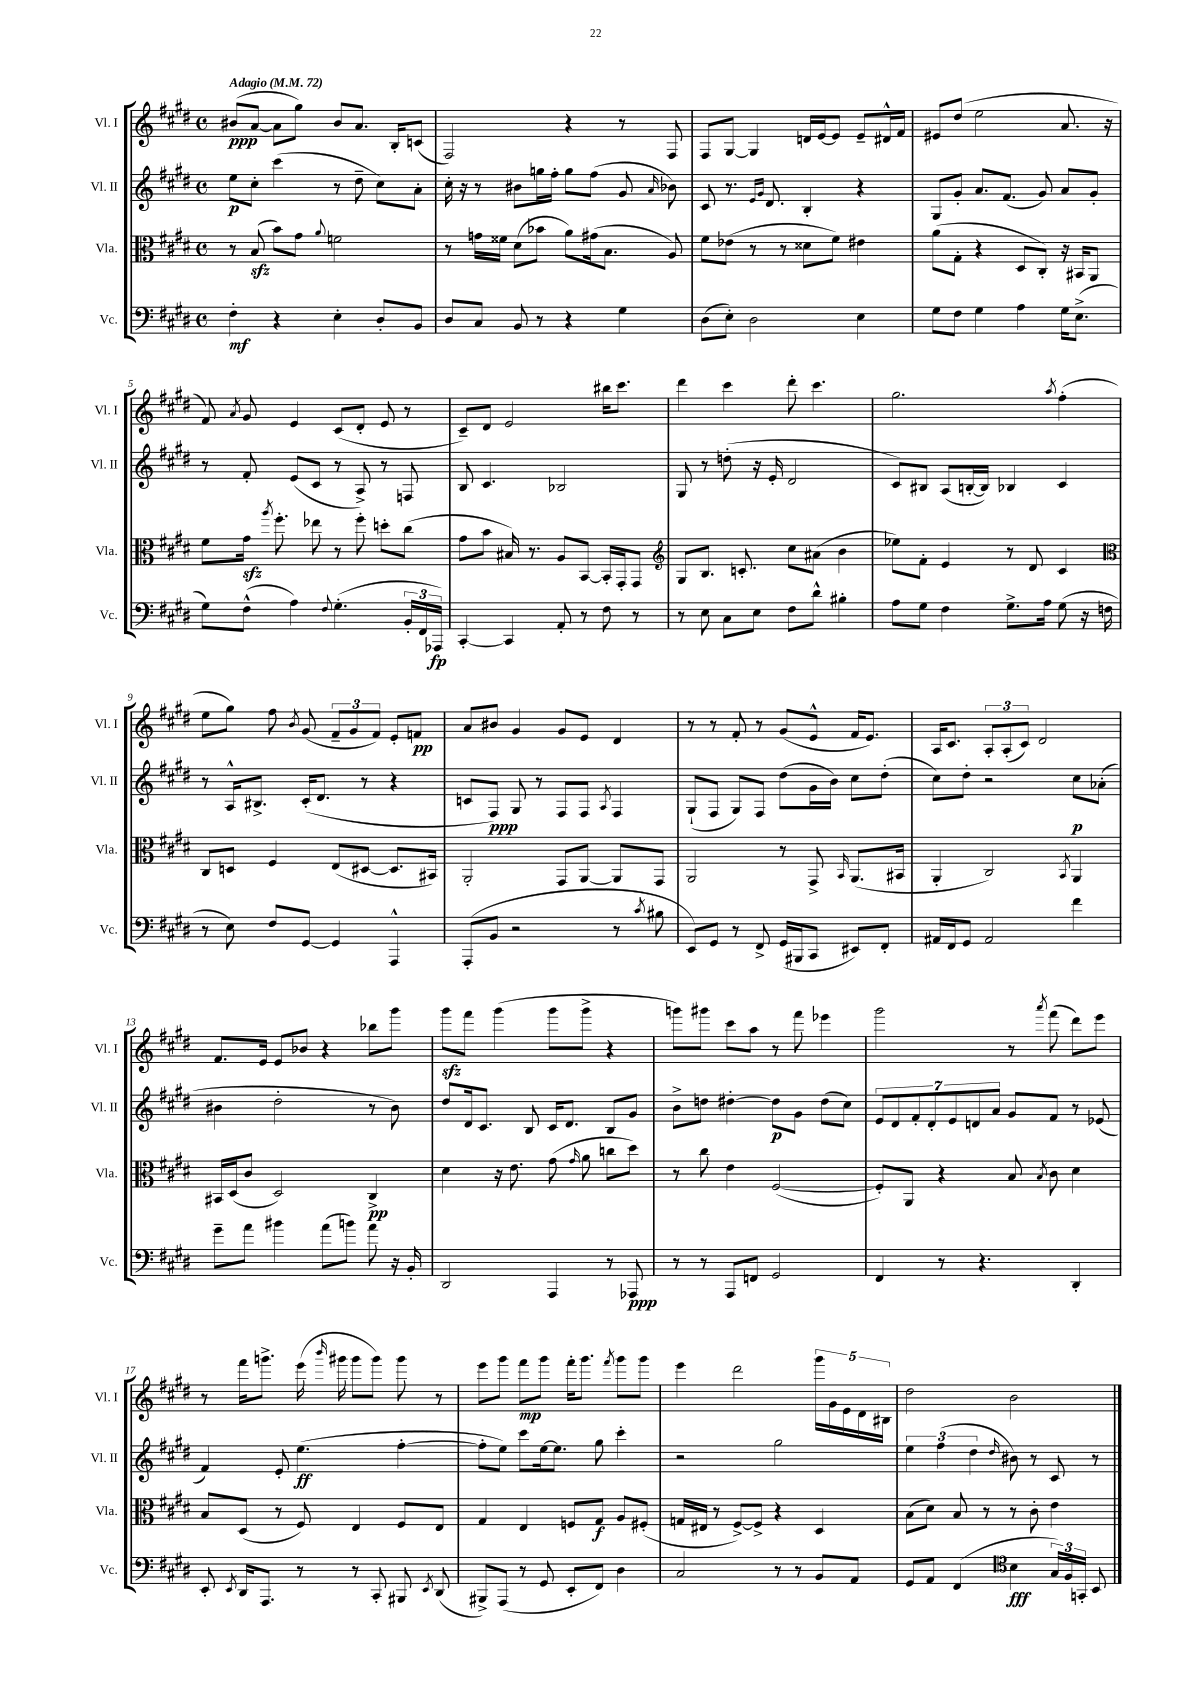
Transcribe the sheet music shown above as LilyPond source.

<<
\new StaffGroup <<
\new Staff = "s0" \with { instrumentName = "Vl. I" shortInstrumentName = "Vl. I" } {
    \clef treble \key e \major \defaultTimeSignature \time 4/4 \tempo "Adagio" 4 = 72
    \autoBeamOff bis'8[\ppp( a'8]~ a'8[ gis''8]) bis'8[ a'8.] b16[-. c'8]( |
    fis2) r4 r8 fis8 |
    fis8[ gis8]~ gis4 d'16[ e'16~ e'8] e'8[-- dis'16-^ fis'16] |
    eis'8[ dis''8]( e''2 a'8. r16 |
    fis'8) \acciaccatura { a'8 } gis'8 e'4 cis'8[( dis'8]-. e'8 r8 |
    cis'8[--) dis'8] e'2 bis''16[ cis'''8.] |
    dis'''4 cis'''4 dis'''8-. cis'''4. |
    gis''2. \acciaccatura { a''8 } fis''4-.( |
    e''8[ gis''8]) fis''8 \acciaccatura { b'8 } gis'8( \tuplet 3/2 { fis'8[-- gis'8 fis'8]) } e'8[-. f'8]\pp |
    a'8[ bis'8] gis'4 gis'8[ e'8] dis'4 |
    r8 r8 fis'8-. r8 gis'8[( e'8]-^ fis'16[ e'8.]) |
    a16[ cis'8.] \tuplet 3/2 { a8[-. a8-.( cis'8]) } dis'2 |
    fis'8.[ e'16] e'8[ bes'8] r4 bes''8[ gis'''8] |
    gis'''8[\sfz fis'''8] gis'''4( gis'''8[ gis'''8]-> r4 |
    g'''8[) gis'''8] cis'''8[ a''8] r8 fis'''8 ees'''4 |
    gis'''2 r8 \acciaccatura { a'''8 } fis'''8( dis'''8[) e'''8] |
    r8 fis'''16[ g'''8.]-> e'''16( \grace { b'''16 } gis'''16 gis'''8[ gis'''8]) gis'''8 r8 |
    e'''8[ gis'''8] fis'''8[\mp gis'''8] fis'''16[-. gis'''8.] \acciaccatura { fis'''8 } gis'''8[ gis'''8] |
    e'''4 dis'''2 \tuplet 5/4 { gis'''16[ gis'16 e'16 dis'16 bis16] } |
    dis''2 b'2 \bar "|." |
}
\new Staff = "s1" \with { instrumentName = "Vl. II" shortInstrumentName = "Vl. II" } {
    \clef treble \key e \major \defaultTimeSignature \time 4/4
    \autoBeamOff e''8[\p cis''8]-. cis'''4( r8 dis''8-- cis''8[) a'8]-. |
    cis''16-. r16 r8 bis'8[ g''16 fis''16]-. g''8[ fis''8]( gis'8 \grace { a'16 } bes'8) |
    cis'8 r8. \grace { e'16[ gis'16] } dis'8. b4-. r4 |
    gis8[ gis'8]-. a'8.[ fis'8.]( gis'8) a'8[ gis'8]-. |
    r8 fis'8-. e'8[( cis'8] r8 a8->) r8 f8 |
    b8 cis'4. bes2 |
    gis8 r8 d''8-.( r16 e'16-. dis'2 |
    cis'8[) bis8] a8[( b16~-. b16]) bes4 cis'4 |
    r8 a16[-^ bis8.]-> cis'16[-.( dis'8.] r8 r4 |
    c'8[ fis8]\ppp) gis8 r8 fis8[ fis8] \acciaccatura { a8 } fis4 |
    gis8[-!( fis8] gis8[) fis8] dis''8[( gis'16 b'16]) cis''8[ dis''8]-.( |
    cis''8[) dis''8]-. r2 cis''8[\p aes'8]-.( |
    bis'4 dis''2-. r8 bis'8) |
    dis''8[ dis'16 cis'8.] b8 cis'16[ dis'8.] b8[ gis'8] |
    b'8[-> d''8] dis''4~-. dis''8[\p gis'8] dis''8[( cis''8]) |
    \tuplet 7/4 { e'8[ dis'8 fis'8-. dis'8-. e'8 d'8 a'8] } gis'8[ fis'8] r8 ees'8( |
    fis'4) e'8-. e''4.\ff( fis''4~-. |
    fis''8[-. e''8]) cis'''8[ e''16~ e''8.] gis''8 cis'''4-. |
    r2 gis''2 |
    \tuplet 3/2 { e''4 fis''4( dis''4 } \grace { dis''16 } bis'8) r8 cis'8 r8 \bar "|." |
}
\new Staff = "s2" \with { instrumentName = "Vla." shortInstrumentName = "Vla." } {
    \clef alto \key e \major \defaultTimeSignature \time 4/4
    \autoBeamOff r8 b8\sfz( b'8[) gis'8] \appoggiatura { a'8 } f'2 |
    r8 g'16[ fisis'16] dis'8[( bes'8] a'8[) gis'16( b8.] a8) |
    fis'8[ ees'8]( r8 r8 disis'8[ fis'8]) eis'4 |
    a'8[( gis8]-. r4 dis8[ cis8]-.) r16 bis,16[ a,8] |
    fis'8[ gis'16]\sfz \acciaccatura { a''8 } fis''8.-. ees''8 r8 fis''8-. d''8[-. cis''8]( |
    gis'8[ b'8] bis16) r8. a8[ b,8]~ b,16[-. gis,16-. gis,8] |
    \clef treble gis8[ b8.] c'8.-. cis''8[ ais'8]( b'4 |
    ees''8[) fis'8]-. e'4 r8 dis'8 cis'4 |
    \clef alto cis8[ d8] fis4 e8[( dis8]~ dis8.[ bis,16]) |
    a,2-. gis,8[ a,8]~ a,8[ gis,8] |
    a,2 r8 gis,8-> \grace { b,16 } a,8.[( bis,16] |
    a,4-. cis2) \acciaccatura { b,8 } a,4 |
    bis,16[ dis16( cis'8] dis2) cis4->\pp |
    dis'4 r16 e'8. gis'8( \grace { gis'16 } a'8 c''8[ dis''8]) |
    r8 cis''8 e'4 fis2~( |
    fis8[-.) a,8] r4 b8 \acciaccatura { b8 } cis'8 dis'4 |
    b8[ dis8]( r8 fis8) e4 fis8[ e8] |
    gis4 e4 f8[ gis8]\f a8[ fis8]-.( |
    g16[ eis16] r8 fis8[~->) fis8]-> r4 dis4 |
    b8[( dis'8]) b8 r8 r8 cis'8-. e'4 \bar "|." |
}
\new Staff = "s3" \with { instrumentName = "Vc." shortInstrumentName = "Vc." } {
    \clef bass \key e \major \defaultTimeSignature \time 4/4
    \autoBeamOff fis4-.\mf r4 e4-. dis8[-. b,8] |
    dis8[ cis8] b,8 r8 r4 gis4 |
    dis8[( e8]-.) dis2 e4 |
    gis8[ fis8] gis4 a4 gis16[ e8.]->( |
    gis8[) fis8]-^( a4) \appoggiatura { fis8 } gis4.-.( \tuplet 3/2 { b,16[-. fis,16 aes,,16]\fp) } |
    cis,4~-. cis,4 a,8-. r8 fis8 r8 |
    r8 e8 cis8[ e8] fis8[ dis'8]-^ bis4-. |
    a8[ gis8] fis4 gis8.[-> a16] gis8( r16 f16 |
    r8 e8) fis8[ gis,8]~ gis,4 a,,4-^ |
    a,,8[-.( b,8] r2 r8 \acciaccatura { cis'8 } bis8 |
    e,8[) gis,8] r8 fis,8-> gis,16[( bis,,16 cis,8] eis,8[) fis,8]-. |
    ais,16[ fis,16 gis,8] ais,2 fis'4 |
    gis'8[-- a'8] bis'4 a'8[( b'8]) a'8 r16 b,16-. |
    dis,2 a,,4 r8 aes,,8\ppp |
    r8 r8 a,,8[ f,8] gis,2 |
    fis,4 r8 r4. dis,4-. |
    e,8-. \acciaccatura { e,8 } dis,16[ a,,8.] r8 r8 cis,8-. bis,,8 \acciaccatura { e,8 } dis,8( |
    bis,,8[->) a,,8]( r8 gis,8 e,8[-. fis,8]) dis4 |
    cis2 r8 r8 b,8[ a,8] |
    gis,8[ a,8] fis,4( \clef tenor b4\fff \tuplet 3/2 { gis16[) fis16 g,16]-. } b,8 \bar "|." |
}
>>
>>
